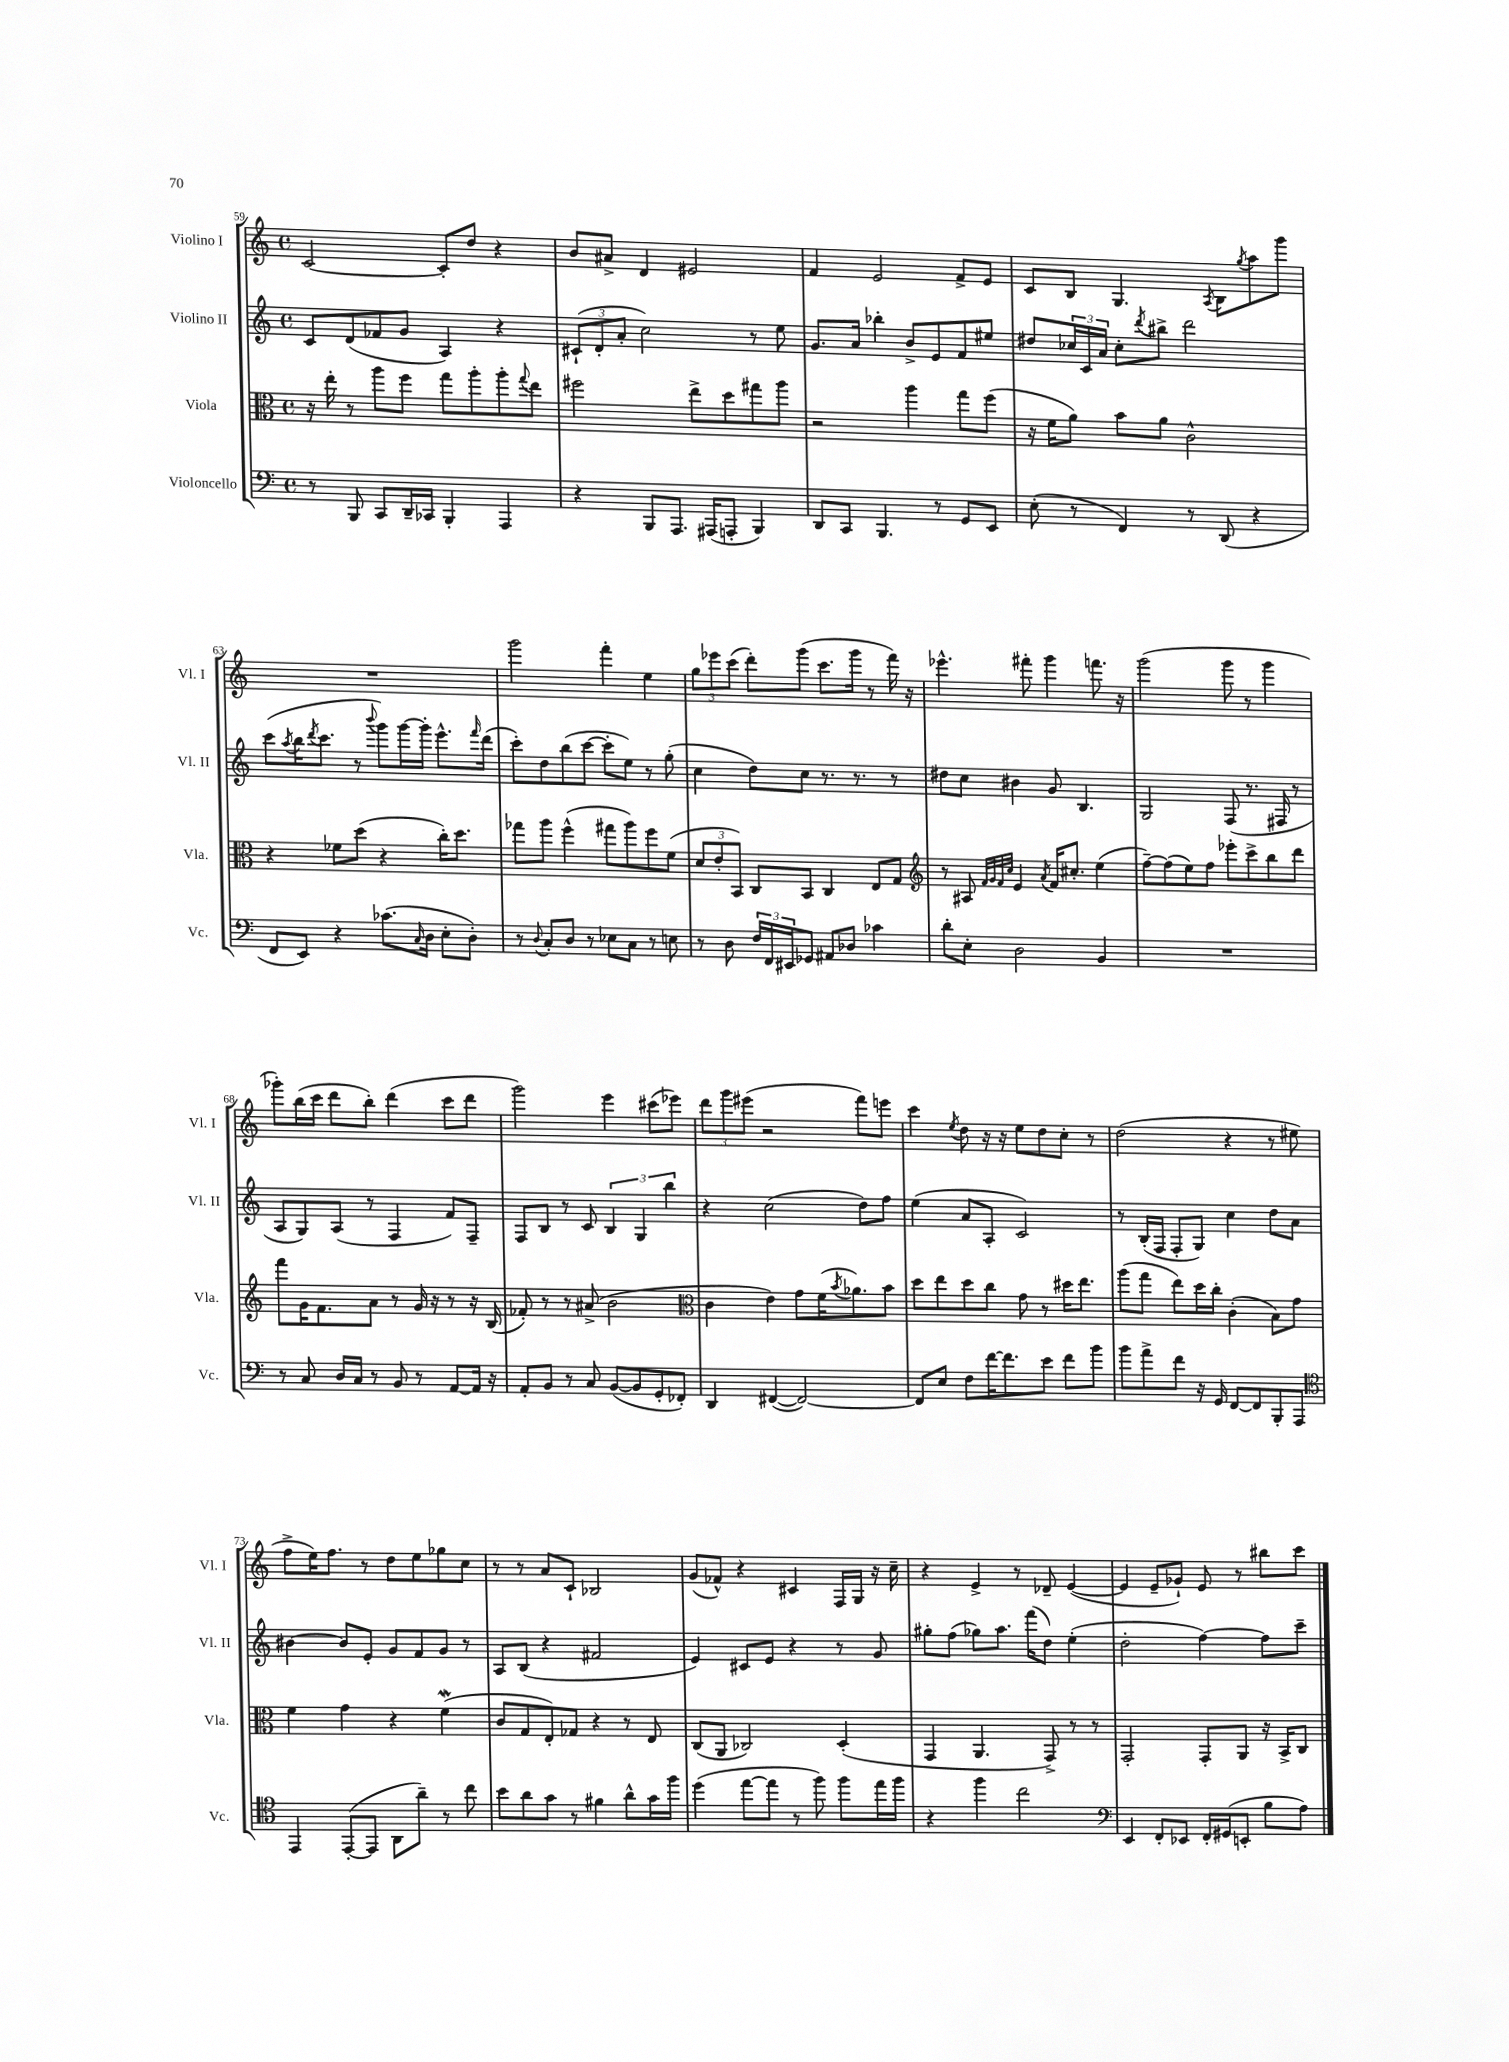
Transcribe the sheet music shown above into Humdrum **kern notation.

**kern	**kern	**kern	**kern
*staff4	*staff3	*staff2	*staff1
*clefF4	*clefC3	*clefG2	*clefG2
*k[]	*k[]	*k[]	*k[]
*M4/4	*M4/4	*M4/4	*M4/4
*met(c)	*met(c)	*met(c)	*met(c)
8r	16r	8c	[2c
.	16ee'	.	.
8BBB	8r	(8d	.
8CC	8aa	8f-	.
16DD~	8ff	8g	.
16CC-	.	.	.
4BBB'	8gg	4A)	8c']
.	8aa'	.	8dd
4AAA	8aa'	4r	4r
.	8qqgg	.	.
.	8ee	.	.
=	=	=	=
4r	2ff#	(12c#`	8b
.	.	12d'	.
.	.	.	8a#^
.	.	12a'	.
8BBB	.	2cc)	4d
8.AAA	.	.	.
.	8ee^	.	2e#
(16AAA#	.	.	.
8AAA'	8dd	.	.
4BBB)	8gg#	8r	.
.	8aa	8ee	.
=	=	=	=
8DD	2r	8.g	4f
8CC	.	.	.
.	.	16a	.
4.BBB	.	4bb-'	2e
.	4aa	8b^	.
8r	.	8e	.
8GG	8gg	8f	8f^
8EE	(8ff	8ee#	8e
=	=	=	=
(8E'	16r	8dd#	8c
.	16f	.	.
8r	8a)	24cc-	8B
.	.	24c	.
.	.	24a	.
4FF)	8b	8cc-'	4.G
.	.	8qddd	.
.	8a	8bb#^	.
8r	2c^^	2ddd	.
.	.	.	8qA
(8DD	.	.	8B
.	.	.	8qgg
4r	.	.	8aa
.	.	.	8ggg
=	=	=	=
8FF	4r	(8ccc	1r
.	.	8qaa	.
8EE)	.	16bb	.
.	.	8qddd	.
.	.	8.ccc	.
4r	8f-	.	.
.	(8dd	8r	.
.	.	8qqbbb	.
(8.c-	4r	8ggg)	.
.	.	[16ggg	.
16qqC	.	.	.
16D	.	16ggg']	.
8E'	16cc')	8.eee^^	.
.	8.dd	.	.
8D')	.	.	.
.	.	16qqfff	.
.	.	(16ddd	.
=	=	=	=
8r	8gg-	8ccc')	2ggg
8qqD	.	.	.
8C'	8aa	8dd	.
8D	(4ff^^	(8bb	.
8r	.	[8ccc	.
8E-	8gg#	8ccc']	4fff'
8C	8aa)	8ee)	.
8r	8ff	8r	4ee
8E	(8f	(8gg'	.
=	=	=	=
8r	12d	4cc	12gg
.	12e'	.	12eee-
8D	.	.	.
.	12BB)	.	(12ccc
24F	8C	8dd)	8ddd')
24FF	.	.	.
24EE#	.	.	.
8GG-	8BB	8cc	(8ggg
8AA#	4C	8.r	8.ccc
8D-	.	.	.
.	.	8.r	16ggg
4c-	8E	.	8r
.	8G	8r	16fff)
.	.	.	16r
=	=	=	=
*	*clefG2	*	*
8d'	8r	8dd#	4.eee-^^
8E'	8A#	8cc	.
.	32qqf	.	.
.	32qqg	.	.
.	32qqf	.	.
.	32qqcc	.	.
2D	4e	4b#	.
.	.	.	8fff#'
.	8qa	.	.
.	16f	8g	4ggg
.	8.cc#'	.	.
.	.	4.B	.
4BB	(4ee	.	8.fff
.	.	.	16r
=	=	=	=
1r	[8ff~)	2G	(2ggg
.	(8ff]	.	.
.	8ee)	.	.
.	8ff	.	.
.	8eee-'	(8F	8ggg
.	8ccc^	8.r	8r
.	8bb	.	4ggg
.	.	16F#	.
.	8ddd	8r	.
=	=	=	=
8r	8fff	8A	8ggg-')
8C	16g	8G)	(16bb
.	8.f	.	16ccc
16D	.	(8A	8ddd
16C	.	.	.
8r	8a	8r	8bb')
8BB	8r	4F	(4ddd
8r	16g	.	.
.	16r	.	.
[8AA	8r	8f)	8ccc
16AA]	16r	8F~	8ddd
16r	(16B	.	.
=	=	=	=
8AA'	8f-')	8F	2ggg)
8BB	8r	8B	.
8r	8r	8r	.
8C	(8a#^	8c	.
([8BB	2b	6B	4eee
8BB]	.	.	.
.	.	6G	.
8GG'	.	.	(8ccc#
.	.	6bb	.
8FF-')	.	.	8eee-)
=	=	=	=
*	*clefC3	*	*
4DD	4c	4r	12ddd
.	.	.	12ggg
.	.	.	(12eee#
([4FF#	4e)	(2cc	2r
2FF#_)	8g	.	.
.	(16f	.	.
.	8qb	.	.
.	8.a-)	.	.
.	.	8dd)	8fff)
.	8b	8ff	8eee
=	=	=	=
8FF#]	8dd	(4ee	4ccc
8E	8ee	.	.
.	.	.	8qee
8F	8dd	8a	8dd
[16f	8cc	8A'	16r
8.f]	.	.	16r
.	8g	2c)	8ee
8e	8r	.	8dd
8f	16dd#	.	8cc'
.	8.ee	.	.
8b	.	.	8r
=	=	=	=
8b	(8aa	8r	(2dd
8a^	8gg	(16B'	.
.	.	16F	.
8f	8ee)	8F'	.
16r	16dd	8G)	.
16GG	16cc'	.	.
[8FF	(4c'	4cc	4r
8FF]	.	.	.
8BBB'	8B)	8dd	8r
8AAA	8g	8a	8ee#
=	=	=	=
*clefC4	*	*	*
4EE	4f	[4b#	8ff^
.	.	.	16ee)
.	.	.	8.ff
([8EE'	4g	8b#]	.
8EE]	.	8e'	8r
8AA	4r	8g	8dd
8a~)	.	8f	8ee
8r	(4f	8g	8gg-
8cc	.	8r	8cc
=	=	=	=
8b	8c	8A	8r
8a	8G	(8B	8r
8g	8E')	4r	8a
8r	8G-	.	8c`
4f#	4r	2f#	2B-
8a^^	8r	.	.
16g	8E	.	.
16ff	.	.	.
=	=	=	=
(4dd	(8C	4e)	(8g
.	8AA	.	8f-^^)
[8ee	2C-)	8c#	4r
8ee]	.	8e	.
8r	.	4r	4c#
8ff)	.	.	.
8ff	(4D'	8r	16F
.	.	.	16G
16ee	.	8g	16r
16ff	.	.	16cc~
=	=	=	=
4r	4GG	8gg#'	4r
.	.	(8ff	.
4ff	4.AA	8gg-)	4e^
.	.	8.aa	.
2cc	.	.	8r
.	.	(16fff	.
.	8GG^)	8dd)	8d-~
.	8r	(4ee'	([4e
.	8r	.	.
=	=	=	=
*clefF4	*	*	*
4EE	2GG'	2dd'	4e]
8FF'	.	.	8e~
8EE-	.	.	8g-`)
16FF'	8GG'	[4ff)	8e
(16GG#	.	.	.
8EE'	8AA	.	8r
8B	16r	8ff]	8bb#
.	16BB^	.	.
8A)	8C	8ccc~	8ccc
==	==	==	==
*-	*-	*-	*-
